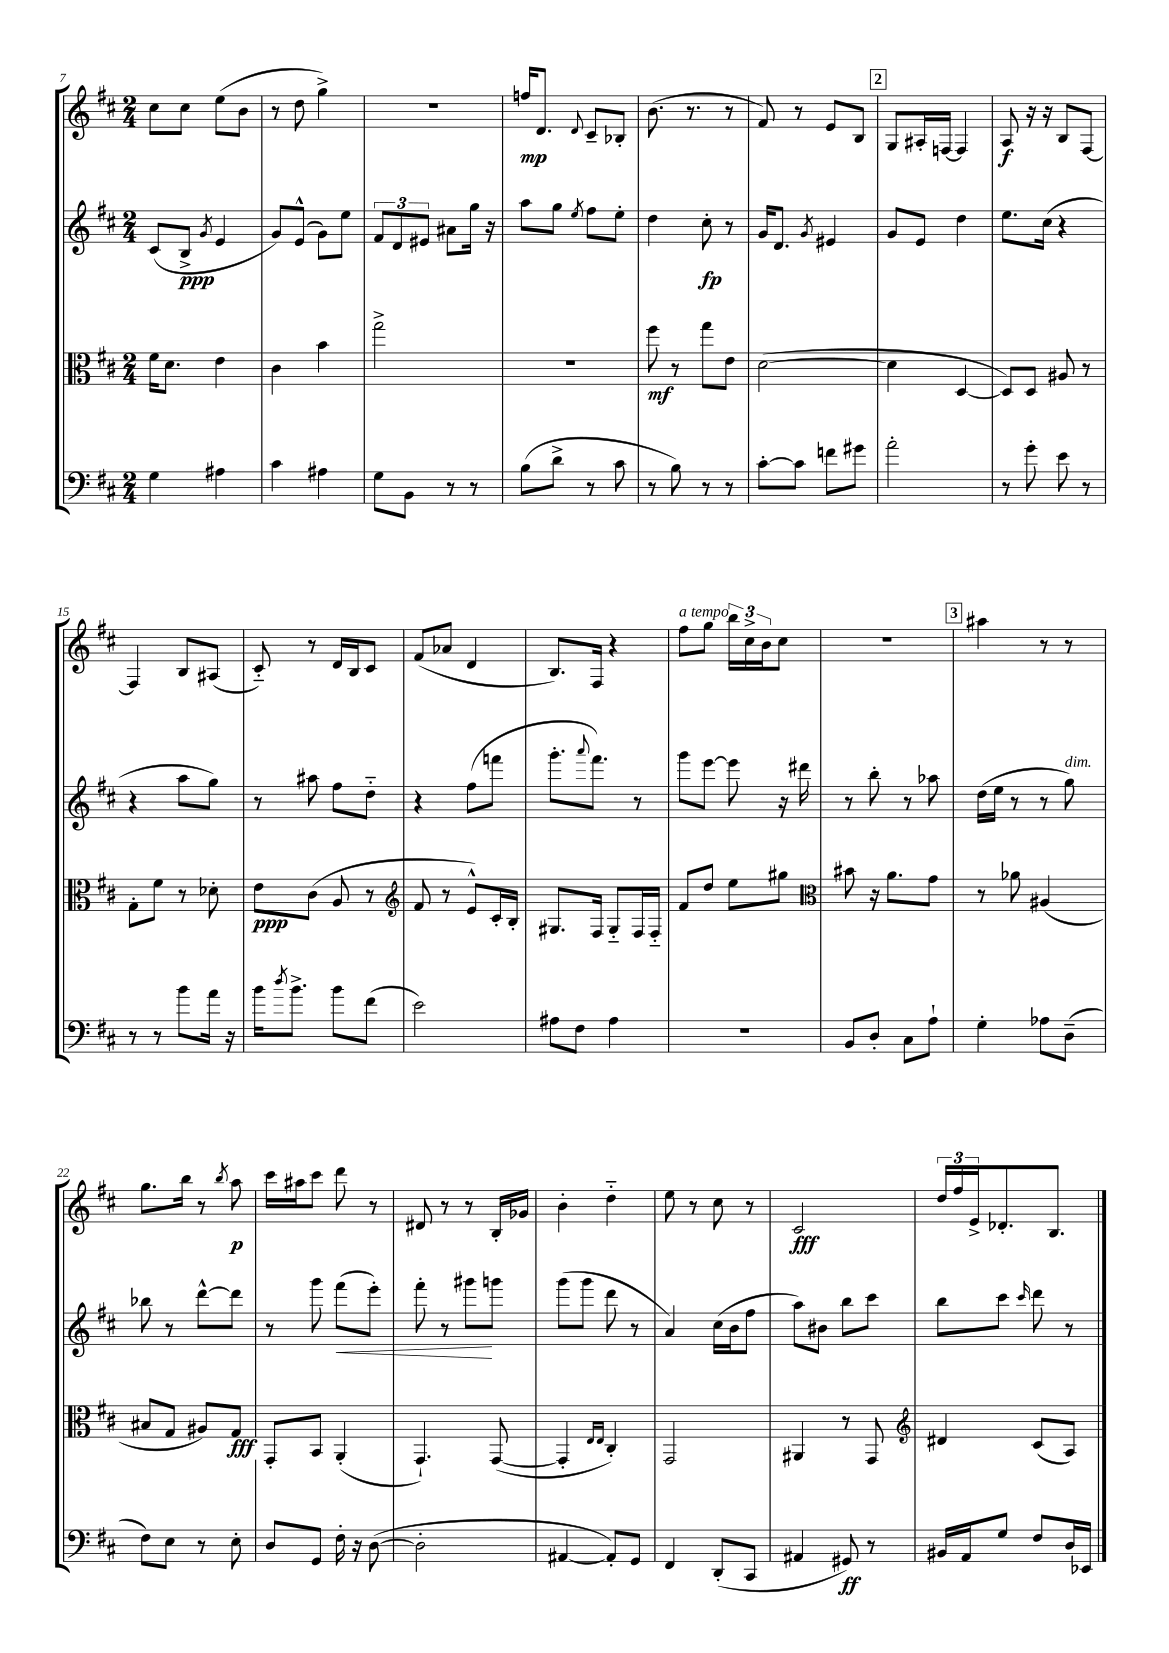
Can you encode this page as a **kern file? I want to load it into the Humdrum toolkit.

**kern	**kern	**kern	**kern
*staff4	*staff3	*staff2	*staff1
*clefF4	*clefC3	*clefG2	*clefG2
*k[f#c#]	*k[f#c#]	*k[f#c#]	*k[f#c#]
*M2/4	*M2/4	*M2/4	*M2/4
4G	16f#	(8c#	8cc#
.	8.d	.	.
.	.	8B^	8cc#
.	.	8qg	.
4A#	4e	4e	(8ee
.	.	.	8b
=	=	=	=
4c#	4c#	8g)	8r
.	.	(8e^^	8dd
4A#	4b	8g)	4gg^)
.	.	8ee	.
=	=	=	=
8G	2gg^	12f#	2r
.	.	12d	.
8BB	.	.	.
.	.	12e#	.
8r	.	8a#	.
8r	.	16gg	.
.	.	16r	.
=	=	=	=
(8B	2r	8aa	16ff
.	.	.	8.d
8d^	.	8gg	.
.	.	8qee	8qqd
8r	.	8ff#	8c#~
8c#	.	8ee'	8B-'
=	=	=	=
8r	8ff#	4dd	(8.b
8B)	8r	.	.
.	.	.	8.r
8r	8gg	8cc#'	.
8r	8e	8r	8r
=	=	=	=
[8c#'	([2d	16g	8f#)
.	.	8.d	.
8c#]	.	.	8r
.	.	8qg	.
8f	.	4e#	8e
8g#	.	.	8B
=	=	=	=
2a'	4d]	8g	8G
.	.	8e	16A#'
.	.	.	[16F
.	[4D	4dd	4F]
=	=	=	=
8r	8D])	8.ee	8A
8g'	8D	.	16r
.	.	(16cc#	16r
8e	8A#	4r	8B
8r	8r	.	[8F#
=	=	=	=
8r	8G'	4r	4F#]
8r	8f#	.	.
8b	8r	8aa	8B
16a	8d-'	8gg)	(8A#
16r	.	.	.
=	=	=	=
16b	8e	8r	8c#'~)
8qdd	.	.	.
8.b^	.	.	.
.	(8c#	8aa#	8r
8b	8A	8ff#	16d
.	.	.	16B
(8f#	8r	8dd'~	8c#
=	=	=	=
*	*clefG2	*	*
2e)	8f#	4r	(8f#
.	8r	.	8a-
.	8e^^)	(8ff#	4d
.	16c#'	8fff	.
.	16B'	.	.
=	=	=	=
8A#	8.G#	8.ggg'	8.B)
8F#	.	.	.
.	.	8qqaaa	.
.	16F#	8.fff#)	16F#
4A#	8G#'~	.	4r
.	16F#	8r	.
.	16F#'~	.	.
=	=	=	=
2r	8f#	8ggg	8ff#
.	8dd	[8eee	8gg
.	8ee	8eee]	24bb
.	.	.	24cc#^
.	.	.	24b
.	8gg#	16r	8cc#
.	.	16ddd#	.
=	=	=	=
*	*clefC3	*	*
8BB	8b#	8r	2r
8D'	16r	8bb'	.
.	8.a	.	.
8C#	.	8r	.
8A`	8g	8aa-	.
=	=	=	=
4G'	8r	(16dd	4aa#
.	.	16ee	.
.	8a-	8r	.
8A-	(4A#	8r	8r
(8D~	.	8gg)	8r
=	=	=	=
8F#)	8B#	8bb-	8.gg
8E	8G	8r	.
.	.	.	16bb
8r	8A#)	[8ddd^^	8r
.	.	.	8qbb
8E'	8G	8ddd]	8aa
=	=	=	=
8D	8GG'	8r	16ccc#
.	.	.	16aa#
8GG	8BB	8ggg	8ccc#
16F#'	(4AA'	(8fff#	8ddd
16r	.	.	.
([8D	.	8eee')	8r
=	=	=	=
2D']	4.GG`)	8fff#'	8d#
.	.	8r	8r
.	.	8ggg#	8r
.	([8GG	8ggg	16B'
.	.	.	16g-
=	=	=	=
[4AA#	4GG']	(8ggg	4b'
.	.	8ggg	.
.	16qqE	.	.
.	16qqE	.	.
8AA#'])	4C#')	8ddd	4dd'~
8GG	.	8r	.
=	=	=	=
4FF#	2GG	4a)	8ee
.	.	.	8r
(8DD'	.	(16cc#	8cc#
.	.	16b	.
8CC#	.	8ff#	8r
=	=	=	=
4AA#	4AA#	8aa)	2c#
.	.	8b#	.
8GG#)	8r	8bb	.
8r	8GG	8ccc#	.
=	=	=	=
*	*clefG2	*	*
16BB#	4d#	8bb	24dd
.	.	.	24ff#
16AA	.	.	.
.	.	.	24e^
8G	.	8ccc#	8.d-'
.	.	16qqccc#	.
8F#	(8c#	8ddd	.
.	.	.	8.B
16D	8A)	8r	.
16EE-	.	.	.
==	==	==	==
*-	*-	*-	*-
